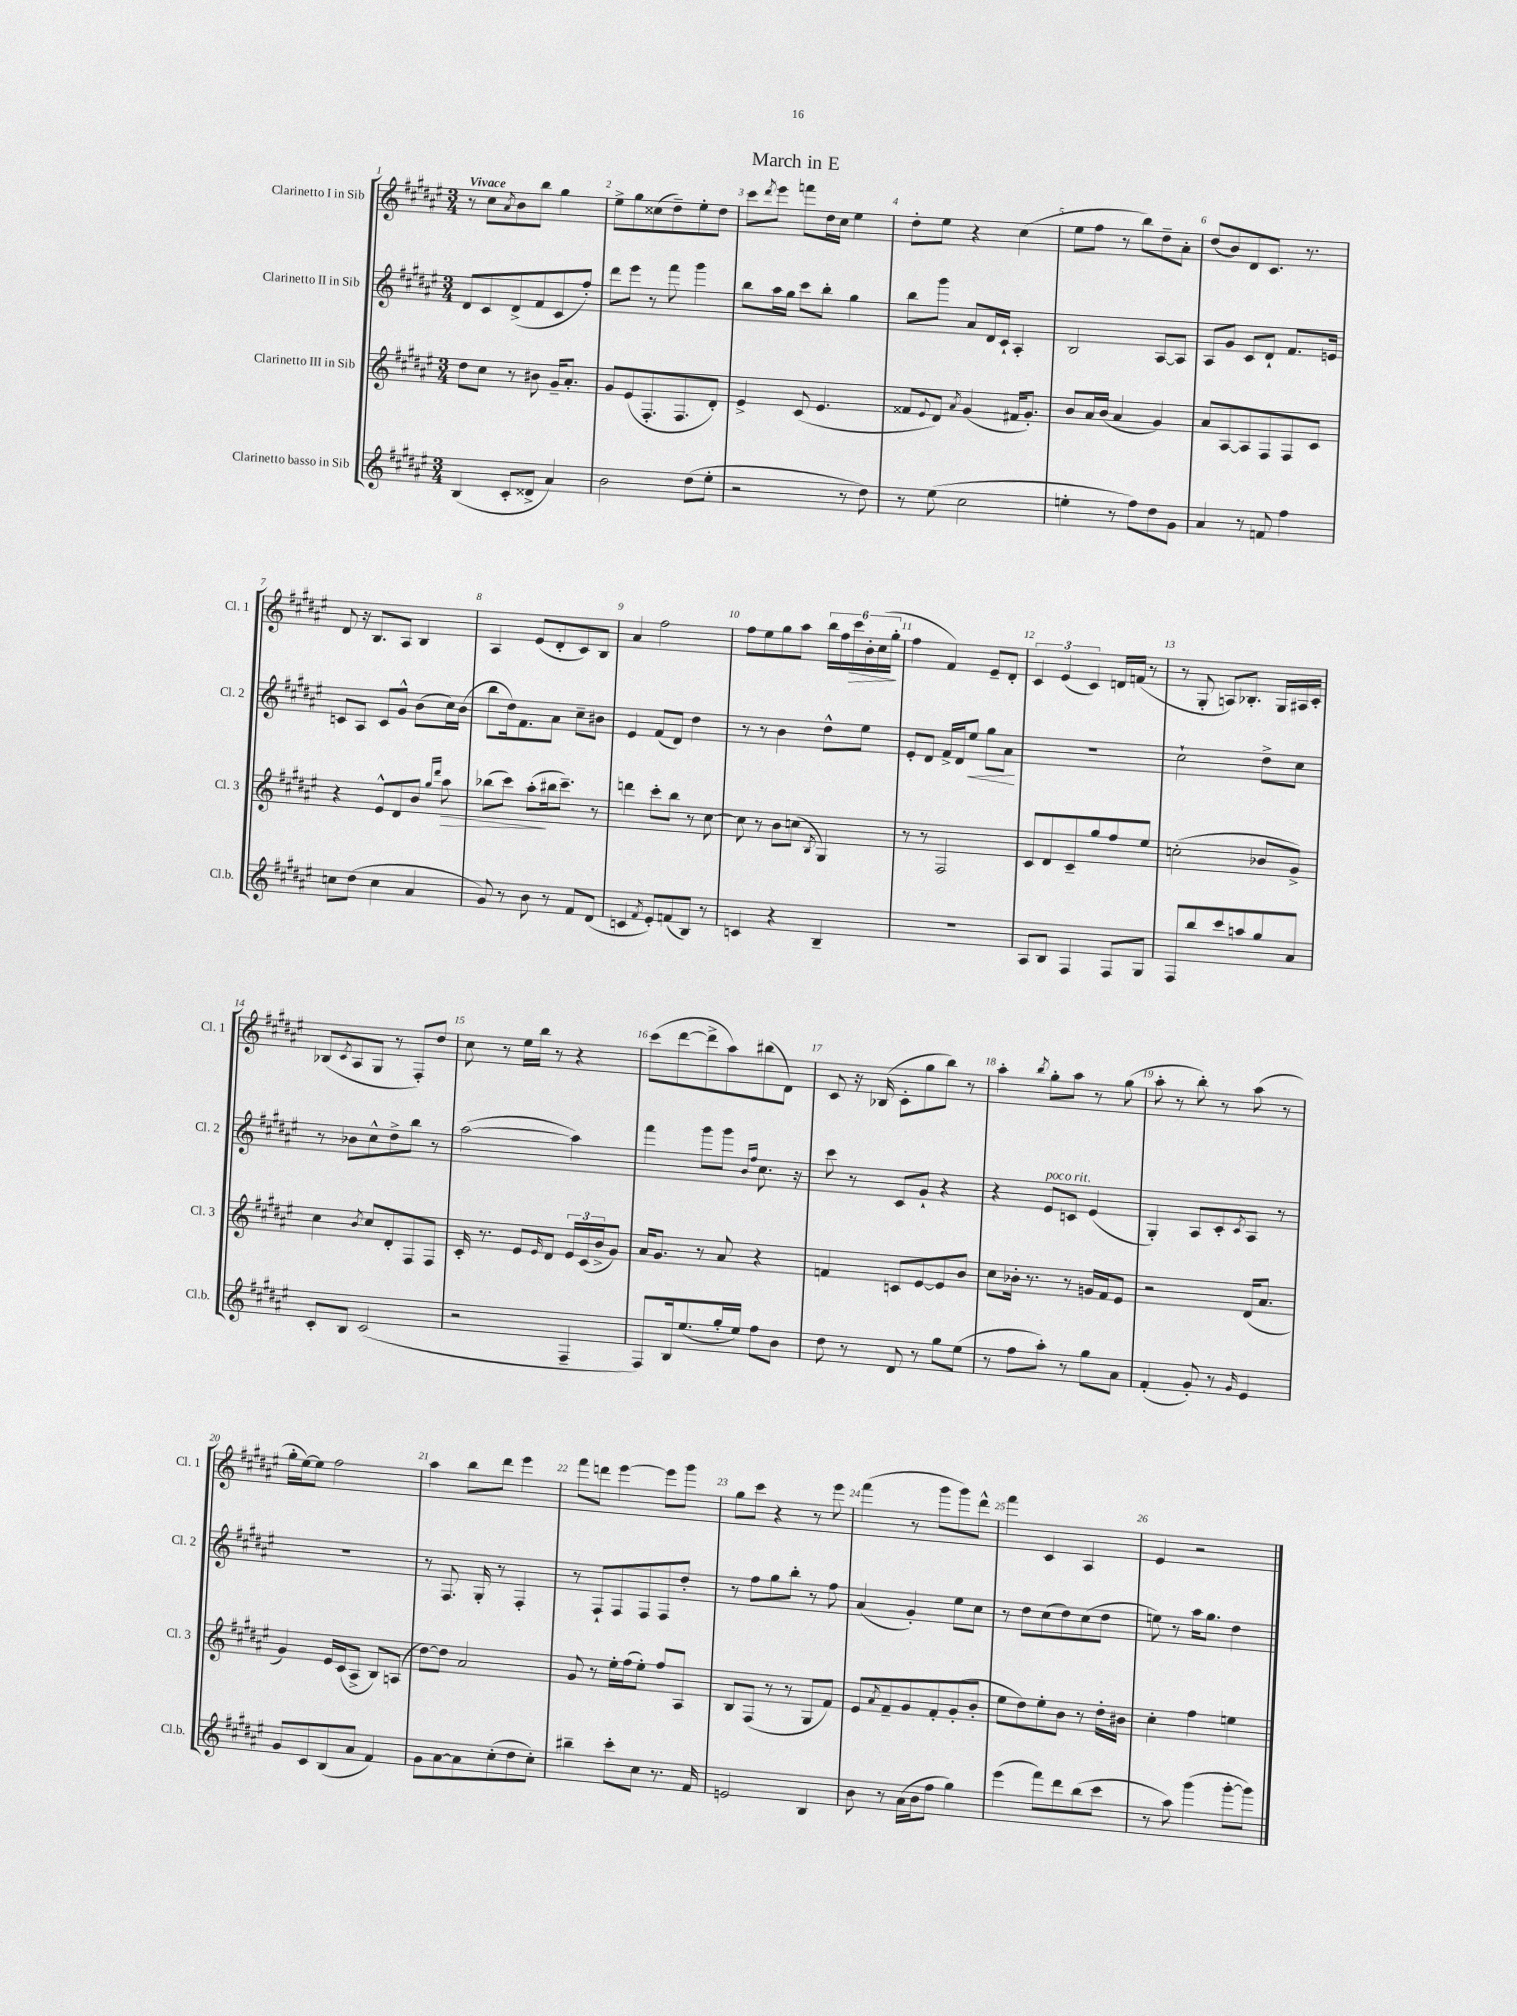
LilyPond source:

\header { title = "March in E" }
<<
\new StaffGroup <<
\new Staff = "s0" \with { instrumentName = "Clarinetto I in Sib" shortInstrumentName = "Cl. 1" } {
    \clef treble \key fis \major \numericTimeSignature \time 3/4 \tempo "Vivace"
    r8 cis''8 \acciaccatura { ais'8 } b'8 b''8 gis''4 |
    eis''8-> gis''8 cisis''8( dis''8--) eis''8-. dis''8 |
    cis'''8 \acciaccatura { dis'''8 } eis'''8 f'''8 dis''16 cis''16 eis''4 |
    dis''8-. eis''8 r4 cis''4( |
    eis''8 fis''8 r8 b''8) dis''8-- ais'8-. |
    dis''8( b'8) dis'8 cis'8. r8. |
    dis'8 r16 b8. ais8 b4 |
    ais4 eis'8( dis'8-. cis'8) b8 |
    ais'4 fis''2 |
    fis''8 eis''8 gis''8 ais''8 \tuplet 6/4 { b''16 fis''16 cis'''16\> b'16-. cis''16( gis''16-.\! } |
    fis''4 fis'4) eis'8-- dis'8-. |
    \tuplet 3/2 { cis'4 eis'4( cis'4) } d'16 f'16( r8 |
    r8 gis8-. a8) bes8.-. gis16 ais16 cis'16-. |
    bes8( \acciaccatura { cis'8 } ais8 gis8 r8 fis8-.) dis''8 |
    cis''8 r8 eis''16 b''16 r8 r4 |
    cis'''8( dis'''8~ dis'''8-> ais''8) bis''8( dis'8) |
    cis'8 r16 bes16( cis'8-. gis''8 b''8) r8 |
    ais''4-. \acciaccatura { b''8 } gis''8-. ais''8 r8 gis''8( |
    ais''8-. r8 b''8-.) r8 ais''8( r8 |
    gis''16-. eis''16~) eis''8 fis''2 |
    ais''4 b''8 dis'''8 eis'''4 |
    fis'''8 d'''8 eis'''4~ eis'''8 gis'''8 |
    gis''8 cis'''8 r4 r8 eis'''8 |
    fis'''4( r8 gis'''8 gis'''8) dis'''8-^ |
    fis'''4 cis'4 ais4 |
    eis'4 r2 \bar "|." |
}
\new Staff = "s1" \with { instrumentName = "Clarinetto II in Sib" shortInstrumentName = "Cl. 2" } {
    \clef treble \key fis \major \numericTimeSignature \time 3/4
    dis'8 cis'8 dis'8->( fis'8 cis'8 fis''8-.) |
    dis'''8 eis'''8 r8 fis'''8 gis'''4 |
    b''8 ais''16 gis''16 cis'''8 b''8-. gis''4 |
    b''8 gis'''8 ais'8 dis'16 cis'16-! ais4-. |
    b2 ais8~ ais8 |
    ais8 gis'8 cis'8 dis'8-! fis'8. e'16 |
    c'8 ais8 c'8 gis'8-^ b'8( cis''16) b'16( |
    b''8 dis''16) fis'8. ais'8 cis''8-- bis'8 |
    eis'4 fis'8( dis'8) dis''4 |
    r8 r8 b'4 dis''8-^ eis''8 |
    eis'8-. dis'8 fis'16-> dis'16 eis''8\< gis''8 ais'8\! |
    R2. |
    cis''2-! dis''8-> cis''8 |
    r8 bes'8 cis''8-^ dis''8-> b''8 r8 |
    ais''2~( ais''4) |
    fis'''4 gis'''8 gis'''8 \grace { b'16 fis''16 } cis''8. r16 |
    cis'''8 r8 cis'8 gis'8-! r4 |
    r4 eis'8^\markup { \italic "poco rit." } c'8 eis'4( |
    gis4-.) ais8 cis'8-. \acciaccatura { cis'8 } ais8 r8 |
    R2. |
    r8 fis8. gis16-. r8 fis4-. |
    r8 fis8-! fis8 fis8 fis8 dis''8-. |
    r8 fis''8 gis''8 b''8-. r8 fis''8 |
    ais'4( gis'4-.) eis''8 cis''8 |
    r8 dis''8 cis''8( dis''8) cis''8( dis''8 |
    e''8) r8 ais''16 gis''8. dis''4 \bar "|." |
}
\new Staff = "s2" \with { instrumentName = "Clarinetto III in Sib" shortInstrumentName = "Cl. 3" } {
    \clef treble \key fis \major \numericTimeSignature \time 3/4
    dis''8 cis''8 r8 bis'8 gis'16-- ais'8.-. |
    gis'8 eis'8( fis8.-. fis8. dis'8-.) |
    eis'4-> cis'8( eis'4. |
    fisis'8 \appoggiatura { eis'8 } dis'8) \acciaccatura { ais'8 } gis'4( fis'16 gis'8.-.) |
    b'8 ais'16 b'16( ais'4 gis'4) |
    ais'8 ais8~ ais8 fis8 fis8 cis'8 |
    r4 eis'8-^ dis'8 b'8 \grace { gis''16 dis'''16 } ais''8\> |
    bes''8( cis'''8) ais''8-.\!( bis''16 cis'''8.--) r8 |
    d'''4 cis'''8-. b''8 r8 cis''8~ |
    cis''8 r8 b'8 c''8( \acciaccatura { b8 } gis4) |
    r8 r8 fis2 |
    cis'8 dis'8 cis'8-- gis''8 fis''8 eis''8 |
    c''2-.( bes'8 gis'8->) |
    cis''4 \acciaccatura { b'8 } cis''8 dis'8-. fis8 fis8 |
    cis'16-. r8. eis'8 \grace { eis'16 } dis'8 \tuplet 3/2 { eis'16 cis'16( b'16-> } gis'8) |
    ais'16 gis'8. r8 ais'8 r4 |
    f'4 c'8 eis'8~ eis'8 b'8 |
    cis''8 bes'16-. r8. r8 g'16 fis'16 eis'8 |
    r2 dis'16( ais'8. |
    gis'4) eis'16 cis'16( ais8-> b8) a8( |
    dis''8~) dis''8 ais'2 |
    gis'8 r8 eis''16-. fis''16( eis''8-.) fis''8 ais8 |
    b8 fis8( r8 r8 gis8 fis'8) |
    eis'8 \acciaccatura { ais'8 } fis'8-- gis'8 fis'8-. gis'8-.( b'8-. |
    eis''8 dis''8) eis''8-. b'8 r8 dis''16-. bis'16 |
    cis''4-. fis''4 e''4 \bar "|." |
}
\new Staff = "s3" \with { instrumentName = "Clarinetto basso in Sib" shortInstrumentName = "Cl.b." } {
    \clef treble \key fis \major \numericTimeSignature \time 3/4
    b4( cis'8-. disis'8-> ais'4) |
    b'2 dis''8( eis''8-. |
    r2 r8 dis''8) |
    r8 eis''8( cis''2 |
    e''4-. r8 fis''8) dis''8 gis'8 |
    ais'4 r8 f'8 fis''4 |
    c''8 dis''8( c''4 ais'4 |
    gis'8) r8 b'8 r8 fis'8 dis'8( |
    c'4 \acciaccatura { fis'8 } eis'8-.) f'8( b8) r8 |
    c'4 r4 b4-- |
    R2. |
    ais8 b8 fis4 fis8 gis8 |
    fis8 b''8 cis'''8 a''8 gis''8 ais'8 |
    cis'8-. b8 cis'2( |
    r2 fis4-- |
    fis8) b16 eis''8.( gis''16-. eis''16) fis''8 b'8 |
    dis''8 r8 dis'8 r8 gis''8 eis''8( |
    r8 fis''8 ais''8-.) r8 gis''8 ais'8 |
    fis'4-.( gis'8-.) r8 \grace { gis'16 } eis'4 |
    gis'8 cis'8 b8( ais'8 fis'4) |
    gis'8 ais'8~ ais'8 cis''8-.( dis''8 cis''8-.) |
    bis''4-- cis'''8-. cis''8 r8. fis'16 |
    e'2 b4 |
    b'8 r8 ais'16( b'16 fis''8 gis''4) |
    eis'''4( fis'''8) dis'''8 b''8( cis'''8 |
    r8 ais''8) gis'''4( gis'''8~-. gis'''8) \bar "|." |
}
>>
>>
\layout { \context { \Score \override BarNumber.break-visibility = ##(#f #t #t) barNumberVisibility = #all-bar-numbers-visible } }
